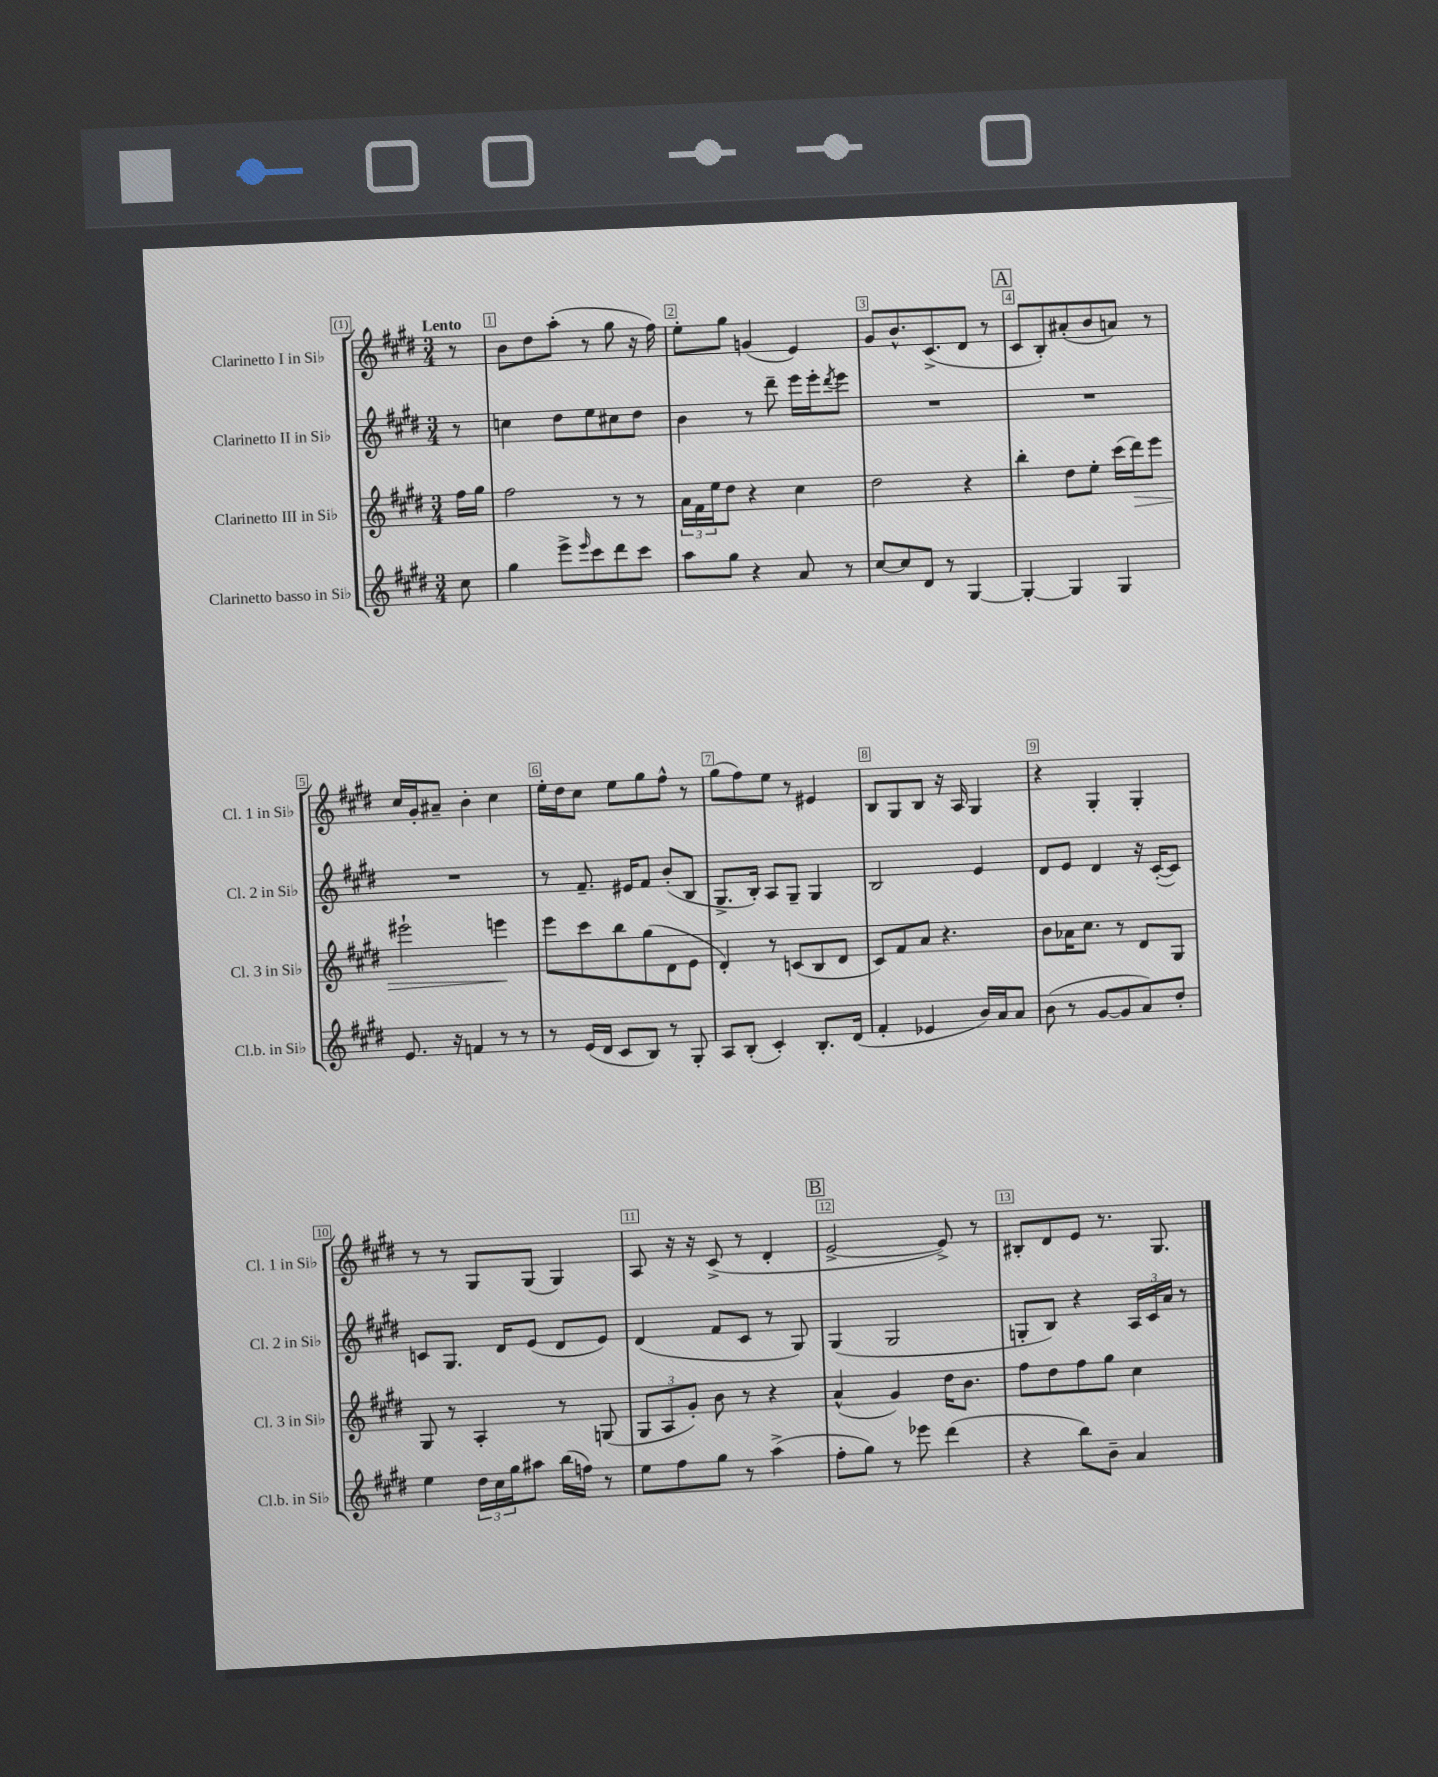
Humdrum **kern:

**kern	**kern	**dynam	**kern	**kern
*part4	*part3	*part3	*part2	*part1
*staff4	*staff3	*staff3	*staff2	*staff1
*I"Clarinetto basso in Si♭	*I"Clarinetto III in Si♭	*	*I"Clarinetto II in Si♭	*I"Clarinetto I in Si♭
*I'Cl.b. in Si♭	*I'Cl. 3 in Si♭	*	*I'Cl. 2 in Si♭	*I'Cl. 1 in Si♭
*clefG2	*clefG2	*	*clefG2	*clefG2
*k[f#c#g#d#]	*k[f#c#g#d#]	*	*k[f#c#g#d#]	*k[f#c#g#d#]
*M3/4	*M3/4	*	*M3/4	*M3/4
=	=	=	=	=
!	!	!	!	!LO:TX:a:B:t=Lento
8cc#\	16ff#\LL	.	8r	8r
.	16gg#\JJ	.	.	.
=1	=1	=1	=1	=1
4gg#\	2ff#\	.	4ccn\	8b\L
.	.	.	.	8dd#\
8eee^\L	.	.	8dd#\L	(8aa'\J
16qqeee/	.	.	.	.
8ccc#\	.	.	8ee\	8r
8ddd#\	8r	.	8cc#X\	8gg#\
8ccc#\J	8r	.	8dd#\J	16r
.	.	.	.	16ff#\)
=2	=2	=2	=2	=2
8aa\L	24a\LL	.	4b\	8ee'\L
.	24f#\	.	.	.
.	24ee\J	.	.	.
8gg#\J	8dd#\J	.	.	8gg#\J
4r	4r	.	8r	(4gn/
.	.	.	8ddd#~\	.
8a/	4cc#\	.	16eee\LL	4e/)
.	.	.	16eee'\J	.
.	.	.	8qddd#/	.
8r	.	.	8eee\J	.
=3	=3	=3	=3	=3
[8cc#/L	2dd#\	.	2.r	8g#/L
8cc#/]	.	.	.	8.b^^/
8d#/J	.	.	.	.
.	.	.	.	(8.c#^/
8r	.	.	.	.
[4G#/	4r	.	.	8d#/J
.	.	.	.	8r
!!LO:REH:place=s1:t=A
=4	=4	=4	=4	=4
4G#'/_	4bb'\	.	2.r	8c#/L
.	.	.	.	8B'/)
4G#/]	8dd#\L	.	.	(8a#X'/
.	8ee'\J	.	.	8b/
4G#/	(16ccc#\LL	.	.	8an/J)
!	!	!LO:HP:b	!	!
.	16ddd#\J)	>	.	.
.	8eee\J	.	.	8r
!!LO:LB:g=z
=5	=5	=5	=5	=5
8.e/	2eee#X`\	.	2.r	16cc#/LL
.	.	.	.	16g#'/J
.	.	.	.	8a#X~/J
16r	.	.	.	.
4fn/	.	.	.	4b'\
8r	4eeen\	.	.	4cc#\
8r	.	.	.	.
.	.	]	.	.
=6	=6	=6	=6	=6
8r	8eee\L	.	8r	16ee'\LL
.	.	.	.	16dd#\J
(16e/LL	8ccc#\	.	8.f#~/	8cc#\J
16d#/JJ	.	.	.	.
8c#/L	8bb\	.	.	8ee\L
.	.	.	16e#X/KL	.
8B/J)	(8gg#\	.	8f#/J	8gg#\
8r	8d#\	.	(8b'/L	8ff#^^\J
8G#'/	8e\J	.	8B/J	8r
=7	=7	=7	=7	=7
8A/L	4d#'/)	.	8.G#^/L	(8gg#\L
(8B'/J	.	.	.	8ff#\)
.	.	.	16B'/Jk)	.
4c#'/)	8r	.	8A/L	8ee\J
.	(8cn/L	.	8G#~/J	8r
8.B'/L	8B/	.	4G#/	4e#X/
.	8d#/J	.	.	.
(16d#/Jk	.	.	.	.
=8	=8	=8	=8	=8
4f#'/	8c#/L)	.	2B/	8B/L
.	8f#/	.	.	8G#/
4e-X/	8a/J	.	.	8B/J
.	4.r	.	.	16r
.	.	.	.	16A/
16b/LL)	.	.	4e/	4G#/
16a/J	.	.	.	.
8a/J	.	.	.	.
=9	=9	=9	=9	=9
(8b\	8b\L	.	8d#/L	4r
8r	16a-X\K	.	8e/J	.
.	8.cc#\J	.	.	.
[8g#/L	.	.	4d#/	4G#'/
8g#/]	8r	.	.	.
8a/)	8d#/L	.	16r	4G#'/
.	.	.	([16c#'/KL	.
8dd#'/J	8G#/J	.	8c#/J])	.
!!LO:LB:g=z
=10	=10	=10	=10	=10
4ee\	8G#/	.	8cn/L	8r
.	8r	.	8.G#/J	8r
24dd#\LL	4A'/	.	.	8G#/L
24cc#\	.	.	.	.
.	.	.	16d#/KL	.
24gg#\J	.	.	.	.
8aa#X\J	.	.	(8e/J	(8G#/J
(16bb\LL	8r	.	8d#/L	4G#/)
16ffn\JJ)	.	.	.	.
8r	(8Gn/	.	8e/J)	.
=11	=11	=11	=11	=11
8ee\L	12G#/L	.	(4d#/	8A/
.	12A/	.	.	.
8ff#\	.	.	.	16r
.	12g#'/J)	.	.	.
.	.	.	.	16r
8gg#\J	8b\	.	8f#/L	(8c#^/
8r	8r	.	8c#/J	8r
(4aa^\	4r	.	8r	4d#'/
.	.	.	8G#/)	.
!!LO:REH:place=s1:t=B
=12	=12	=12	=12	=12
8ff#'\L	(4a^^/	.	(4G#/	[2e^/
8gg#\J)	.	.	.	.
8r	4g#/)	.	2G#/	.
8eee-X\	.	.	.	.
(4ddd#\	16dd#\KL	.	.	8e^/])
.	8.b\J	.	.	.
.	.	.	.	8r
=13	=13	=13	=13	=13
4r	8ff#\L	.	8Gn'/L	8B#X'/L
.	8dd#\	.	8B/J)	8d#/
8bb\L)	8ff#\	.	4r	8e/J
8b~\J	8gg#\J	.	.	8.r
4a/	4cc#\	.	24A/LL	.
.	.	.	24c#/	.
.	.	.	.	8.G#/
.	.	.	24a/JJ	.
.	.	.	8r	.
==	==	==	==	==
*-	*-	*-	*-	*-
